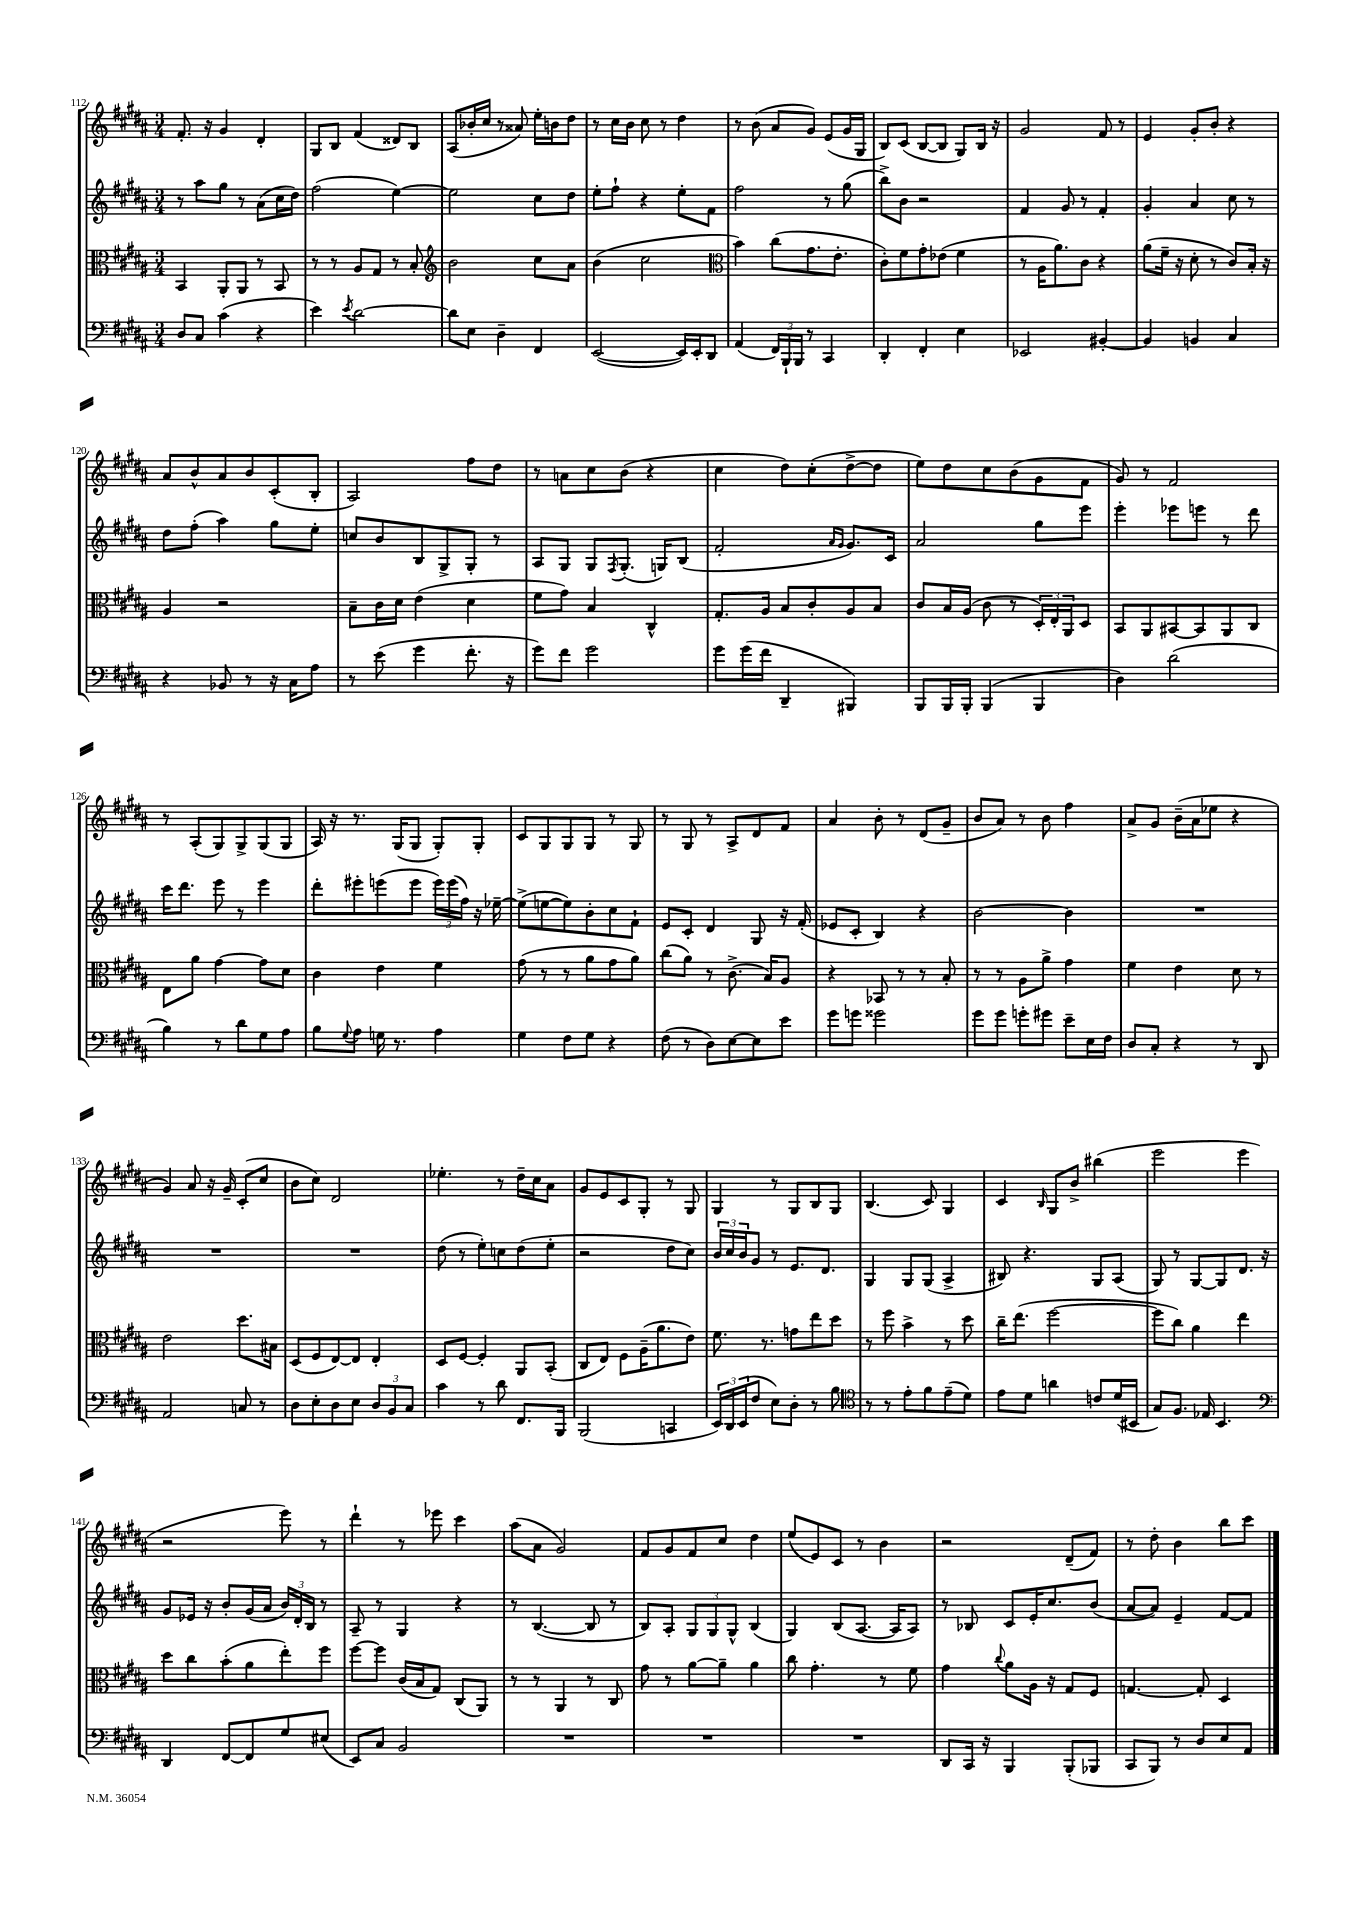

**kern	**kern	**kern	**kern
*staff4	*staff3	*staff2	*staff1
*clefF4	*clefC3	*clefG2	*clefG2
*k[f#c#g#d#a#]	*k[f#c#g#d#a#]	*k[f#c#g#d#a#]	*k[f#c#g#d#a#]
*M3/4	*M3/4	*M3/4	*M3/4
8D#	4BB	8r	8.f#'
8C#	.	8aa#	.
.	.	.	16r
(4c#	8AA#'	8gg#	4g#
.	8AA#	8r	.
4r	8r	(8a#	4d#'
.	8BB	16cc#	.
.	.	16dd#)	.
=	=	=	=
4e)	8r	(2ff#	8G#
.	8r	.	8B
8qe	.	.	.
[2d#	8A#	.	(4f#
.	8G#	.	.
.	8r	[4ee)	8d##)
.	8B'	.	8B
=	=	=	=
*	*clefG2	*	*
8d#]	2b	2ee]	(8A#
8E	.	.	16b-'
.	.	.	16cc#
4D#~	.	.	8r
.	.	.	8a##)
4FF#	8cc#	8cc#	16ee'
.	.	.	16b
.	8a#	8dd#	8dd#
=	=	=	=
([2EE	(4b	8ee'	8r
.	.	8ff#`	16cc#
.	.	.	16b
.	2cc#	4r	8cc#
.	.	.	8r
16EE])	.	8ee'	4dd#
16EE'	.	.	.
8DD#	.	8f#	.
=	=	=	=
*	*clefC3	*	*
(4AA#	4b)	2ff#	8r
.	.	.	(8b
24FF#)	(8cc#	.	8a#
24BBB`	.	.	.
24BBB	.	.	.
8r	8.g#	.	8g#)
4CC#	.	8r	(8e
.	8.e'	.	.
.	.	(8gg#	16g#
.	.	.	16G#
=	=	=	=
4DD#'	8c#')	8bb^)	8B)
.	8f#	8b	(8c#
4FF#'	8g#'	2r	[8B
.	(8e-	.	8B]
4E	4f#	.	8G#)
.	.	.	16B
.	.	.	16r
=	=	=	=
2EE-	8r	4f#	2g#
.	16A#	.	.
.	8.a#)	.	.
.	.	8g#	.
.	8c#	8r	.
[4BB#'	4r	4f#'	8f#
.	.	.	8r
=	=	=	=
4BB#]	(8a#	4g#'	4e
.	16f#~	.	.
.	16r	.	.
4BB	8d#'	4a#	8g#'
.	8r	.	8b'
4C#	8c#)	8cc#	4r
.	16B'	8r	.
.	16r	.	.
=	=	=	=
4r	4A#	8dd#	8a#
.	.	(8ff#'	8b^^
8BB-	2r	4aa#)	8a#
8r	.	.	8b
16r	.	8gg#	(8c#'
16C#	.	.	.
8A#	.	8ee'	8B'
=	=	=	=
8r	8B~	8cc	2A#)
(8e	16c#	8b	.
.	16d#	.	.
4g#	(4e	8B	.
.	.	8G#^	.
8.f#'	4d#	8G#'	8ff#
.	.	8r	8dd#
16r	.	.	.
=	=	=	=
8g#)	8f#	8A#	8r
8f#	8g#)	8G#	8a
2g#	4B	8G#	8cc#
.	.	8qF#	.
.	.	(8.G#'	(8b
.	4C#^^	.	4r
.	.	16G)	.
.	.	(8B	.
=	=	=	=
8g#	8.G#'	2f#'	4cc#
(16g#	.	.	.
16f#	16A#	.	.
4DD#~	8B	.	8dd#)
.	8c#'	.	(8cc#'
.	.	16qqa#	.
.	.	16qqg#	.
4BBB#)	8A#	8.g#)	[8dd#^
.	8B	.	8dd#]
.	.	16c#	.
=	=	=	=
8BBB	8c#	2a#	8ee)
16BBB	16B	.	8dd#
16BBB'	(16A#	.	.
(4BBB	8c#	.	8cc#
.	8r	.	(8b
4BBB	24D#')	8gg#	8g#
.	24E'	.	.
.	24AA#	.	.
.	8D#	8eee	8f#
=	=	=	=
4D#)	8BB	4eee'	8g#)
.	8AA#	.	8r
(2d#	[8BB#	8eee-	2f#
.	8BB#]	8eee	.
.	8AA#	8r	.
.	8C#	8ddd#	.
=	=	=	=
4B)	8E	16ccc#	8r
.	.	8.ddd#	.
.	8a#	.	(8A#'
8r	[4g#	8eee	8G#)
8d#	.	8r	8G#^
8G#	8g#]	4eee	(8G#
8A#	8d#	.	8G#
=	=	=	=
8B	4c#	8ddd#'	16A#)
.	.	.	16r
8qqG#	.	.	.
8A#	.	8eee#'	8.r
16G	4e	(8eee	.
8.r	.	.	(16G#
.	.	8eee	8G#
4A#	4f#	24eee)	8G#')
.	.	(24eee	.
.	.	24ff#)	.
.	.	16r	8G#'
.	.	[16ee-~	.
=	=	=	=
4G#	(8g#	(8ee-^]	8c#
.	8r	[8ee	8G#
8F#	8r	8ee])	8G#
8G#	8a#	8b'	8G#
4r	8g#	8cc#	8r
.	8a#)	8f#`	8G#
=	=	=	=
(8F#	(8cc#	8e	8r
8r	8a#)	8c#'	8G#
8D#)	8r	4d#	8r
[8E	(8.c#^	.	8A#^
8E]	.	8G#	8d#
.	16B)	.	.
8e	8A#	16r	8f#
.	.	(16f#'	.
=	=	=	=
8g#	4r	8e-	4a#
8g	.	8c#'	.
2g##	8BB-	4B)	8b'
.	8r	.	8r
.	8r	4r	(8d#
.	8B'	.	8g#~
=	=	=	=
8g#	8r	[2b	8b
8g#	8r	.	8a#)
8g'	8A#	.	8r
8g#	8a#^	.	8b
8e~	4g#	4b]	4ff#
16E	.	.	.
16F#	.	.	.
=	=	=	=
8D#	4f#	2.r	8a#^
8C#'	.	.	8g#
4r	4e	.	(16b~
.	.	.	16a#
.	.	.	8ee-
8r	8d#	.	4r
8DD#	8r	.	.
=	=	=	=
2AA#	2e	2.r	4g#)
.	.	.	8a#
.	.	.	16r
.	.	.	16g#~
8C	8.dd#	.	(8c#'
8r	.	.	8cc#
.	16B#	.	.
=	=	=	=
8D#	(8D#	2.r	8b
8E'	8F#	.	8cc#)
8D#	[8E)	.	2d#
8E	8E]	.	.
12D#	4E'	.	.
12BB	.	.	.
12C#	.	.	.
=	=	=	=
4c#	8D#	(8dd#	4.ee-'
.	[8F#	8r	.
8r	4F#']	8ee')	.
8d#	.	8cc	8r
8.FF#	8AA#	(8dd#	16dd#~
.	.	.	16cc#
.	(8BB'	8ee'	8a#
16BBB	.	.	.
=	=	=	=
(2BBB	8C#	2r	8g#
.	8E)	.	8e
.	8F#	.	8c#
.	(16A#~	.	8G#'
.	8.a#	.	.
4CC	.	8dd#	8r
.	8e)	8cc#)	8G#
=	=	=	=
24EE)	8.f#	24b	4G#
24DD#	.	24cc#	.
(24EE	.	24b	.
8F#	.	8g#	.
.	8.r	.	.
8E)	.	8r	8r
8D#'	8g	8.e	8G#
8r	8ee	.	8B
.	.	8.d#	.
8B	8dd#	.	8G#
=	=	=	=
*clefC4	*	*	*
8r	8r	4G#	(4.B
8r	8ff#	.	.
8e'	4b^	8G#	.
8f#	.	(8G#	8c#)
(8e~	8r	4A#^	4G#
8d#)	8dd#	.	.
=	=	=	=
8e	16cc#~	8B#)	4c#
.	(8.ee	.	.
8d#	.	4.r	.
.	.	.	16qqB
4a	[2ff#	.	8G#
.	.	.	8b^
8c	.	8G#	(4bb#
(16d#	.	(8A#	.
16BB#	.	.	.
=	=	=	=
8G#)	8ff#]	8G#)	2eee
8.F#	8cc#)	8r	.
.	4a#	[8G#	.
16E-	.	.	.
4.BB	.	8G#]	.
.	4ee	8.d#	4eee
.	.	16r	.
=	=	=	=
*clefF4	*	*	*
4DD#	8dd#	8g#	2r
.	8cc#	16e-	.
.	.	16r	.
[8FF#	(8b'	8b'	.
8FF#]	8a#	(16g#	.
.	.	16a#	.
8G#	8ee')	24b)	8eee)
.	.	24d#'	.
.	.	24B	.
(8E#	8ff#	8r	8r
=	=	=	=
8EE)	[8ff#	8A#~	4ddd#`
8C#	8ff#]	8r	.
2BB	(16c#	4G#	8r
.	16B	.	.
.	8G#)	.	8eee-
.	(8C#	4r	4ccc#
.	8AA#)	.	.
=	=	=	=
2.r	8r	8r	(8aa#
.	8r	([4.B	8a#
.	4AA#	.	2g#)
.	8r	8B]	.
.	8C#	8r	.
=	=	=	=
2.r	8g#	8B)	8f#
.	8r	8A#'	8g#
.	[8a#	12G#	8f#
.	.	12G#	.
.	8a#~]	.	8cc#
.	.	12G#^^	.
.	4a#	(4B	4dd#
=	=	=	=
2.r	8cc#	4G#)	(8ee
.	4.g#'	.	8e)
.	.	(8B	8c#
.	.	[8.A#	8r
.	8r	.	4b
.	.	16A#]	.
.	8f#	8A#)	.
=	=	=	=
8DD#	4g#	8r	2r
16CC#	.	8B-	.
16r	.	.	.
.	8qqcc#	.	.
4BBB	8a#	8c#	.
.	16A#	16e'	.
.	16r	8.cc#	.
(8BBB'	8G#	.	(8d#~
8BBB-	8F#	(8b	8f#)
=	=	=	=
8CC#	[4.G	[8a#	8r
8BBB)	.	8a#])	8dd#'
8r	.	4e~	4b
8D#	8G']	.	.
8E	4D#	[8f#	8bb
8AA#	.	8f#]	8ccc#
==	==	==	==
*-	*-	*-	*-
